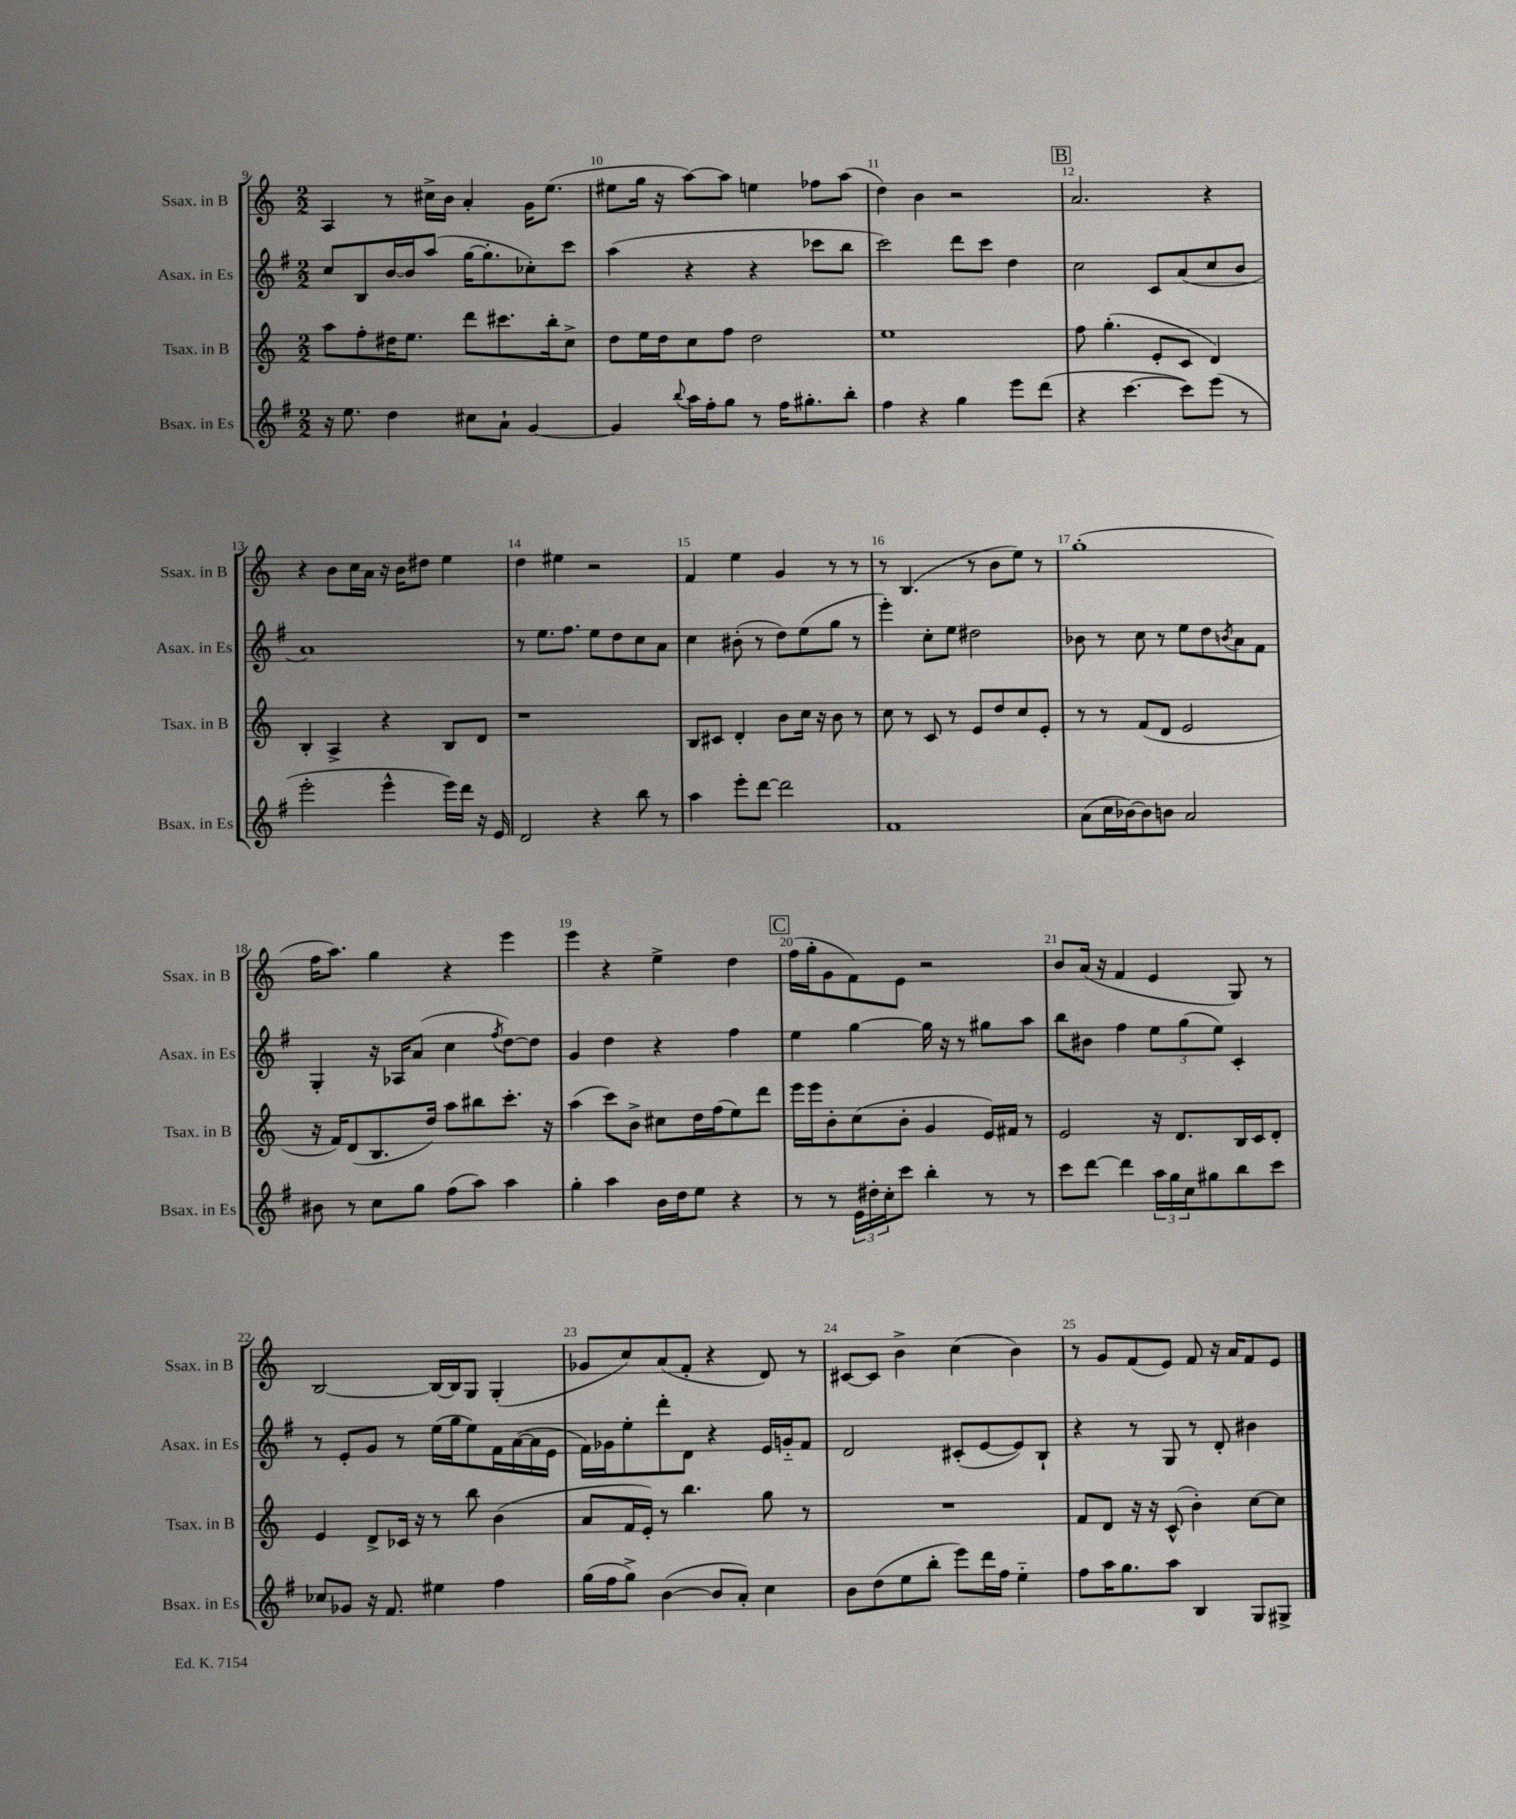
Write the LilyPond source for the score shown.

<<
\new StaffGroup <<
\new Staff = "s0" \with { instrumentName = "Ssax. in B" shortInstrumentName = "Ssax. in B" } {
    \clef treble \key c \major \numericTimeSignature \time 2/2
    a4 r8 cis''16-> b'16 a'4-. g'16 e''8.( |
    eis''8 g''16 r16 a''8~) a''8 e''4 fes''8 a''8( |
    d''4) b'4 r2 |
    \mark \markup { \box "B" } a'2. r4 |
    r4 b'8 c''16 a'16 r16 b'16 dis''8 e''4 |
    d''4 eis''4 r2 |
    f'4 e''4 g'4 r8 r8 |
    r8 b4.( r8 b'8 e''8) r8 |
    g''1-.( |
    f''16 a''8.) g''4 r4 e'''4 |
    e'''4 r4 e''4-> d''4 |
    \mark \markup { \box "C" } f''16( g''16-. g'8 f'8) e'8 r2 |
    b'8 a'16( r16 f'4 e'4 g8) r8 |
    b2~ b16~ b16 g8 g4-.( |
    ges'8 c''8) a'8( f'8-. r4 d'8) r8 |
    cis'8~ cis'8 b'4-> c''4( b'4) |
    r8 g'8 f'8( e'8) f'8 r16 a'16 f'8 e'8 \bar "|." |
}
\new Staff = "s1" \with { instrumentName = "Asax. in Es" shortInstrumentName = "Asax. in Es" } {
    \clef treble \key g \major \numericTimeSignature \time 2/2
    c''8 b8 b'16~ b'16 a''8( g''16~ g''8.-. ces''8-.) c'''8 |
    a''4( r4 r4 ces'''8 b''8 |
    c'''2) d'''8 c'''8 d''4 |
    \mark \markup { \box "B" } c''2 c'8 a'8( c''8 b'8 |
    a'1) |
    r8 e''8. fis''8. e''8 d''8 c''8 a'8 |
    c''4 bis'8-.( r8 d''8) e''8( g''8 r8 |
    e'''4-.) c''8-. e''8 dis''2 |
    bes'8 r8 c''8 r8 e''8 d''8 \acciaccatura { b'8 } a'8 fis'8 |
    g4-. r16 aes16 a'8( c''4 \acciaccatura { fis''8 } d''8~) d''8 |
    g'4 d''4 r4 fis''4 |
    \mark \markup { \box "C" } e''4 g''4~ g''16 r16 r8 gis''8 a''8 |
    b''8 bis'8 fis''4 \tuplet 3/2 { e''8 g''8( e''8) } c'4-. |
    r8 e'8-. g'8 r8 e''16( g''16 e''8) fis'16 a'16~( a'16 e'16 |
    fis'16) ges'16 e''8-. d'''8-. d'8 r4 e'16 g'16-_ fis'8 |
    d'2 cis'8-.( e'8~ e'8) b8-! |
    r4 r8 g8 r8 d'8-. bis'4 \bar "|." |
}
\new Staff = "s2" \with { instrumentName = "Tsax. in B" shortInstrumentName = "Tsax. in B" } {
    \clef treble \key c \major \numericTimeSignature \time 2/2
    a''8 f''8-. dis''16 e''8. d'''8 cis'''8. b''16-. c''8-> |
    d''8 e''16 d''16 c''8 f''8 d''2 |
    e''1 |
    \mark \markup { \box "B" } f''8 g''4.-.( e'8-. c'8 d'4) |
    b4-. a4-> r4 b8 d'8 |
    r1 |
    b8 cis'8 d'4-. b'8 c''16 r16 b'8 r8 |
    c''8 r8 c'8 r8 e'8 d''8 c''8 e'8-. |
    r8 r8 f'8( d'8 e'2 |
    r16 f'16) d'8( b8. d''16) a''8 bis''8 c'''8.-. r16 |
    a''4( c'''8) b'8-> cis''8 d''16 f''16( e''8) d'''8 |
    \mark \markup { \box "C" } e'''16 e'''16 b'8-. c''8( b'8-. g'4 e'16) fis'16 r8 |
    e'2 r16 d'8. b16 c'16 d'8-. |
    e'4 d'8-> ces'16 r16 r8 b''8 b'4( |
    a'8 f'16 e'16-.) r8 b''4. g''8 r8 |
    R1 |
    f'8 d'8 r16 r16 c'8-^( b'4-.) c''8~ c''8 \bar "|." |
}
\new Staff = "s3" \with { instrumentName = "Bsax. in Es" shortInstrumentName = "Bsax. in Es" } {
    \clef treble \key g \major \numericTimeSignature \time 2/2
    r16 e''8. d''4 cis''8 a'8-! g'4~ |
    g'4 \appoggiatura { b''8 } a''16 fis''16-. g''8 r8 fis''16 gis''8.-. b''8-. |
    fis''4 r4 g''4 e'''8 d'''8( |
    \mark \markup { \box "B" } r4 c'''4.~ c'''8) e'''8( r8 |
    e'''2-. e'''4-^ e'''16) d'''16 r16 e'16 |
    d'2 r4 b''8 r8 |
    a''4 e'''8-. d'''8~ d'''2 |
    fis'1 |
    a'8( c''16 bes'16~) bes'8 b'8 a'2 |
    bis'8 r8 c''8 g''8 fis''8( a''8) a''4 |
    g''4-. a''4 b'16 d''16 e''8 r4 |
    \mark \markup { \box "C" } r8 r8 \tuplet 3/2 { e'16 dis''16-. c''16-. } c'''8 b''4-. r8 r8 |
    c'''8 d'''8~ d'''4 \tuplet 3/2 { a''16 g''16 c''16 } gis''8 b''8 c'''8 |
    ces''8 ges'8 r16 fis'8. eis''4 fis''4 |
    g''16( fis''16 g''8->) b'4~( b'8 a'8-.) c''4 |
    b'8 d''8( e''8 b''8-. e'''8) d'''16 fis''16 e''4-_ |
    fis''8 a''16 g''8. a''8 b4 g8 gis8-> \bar "|." |
}
>>
>>
\layout { \context { \Score currentBarNumber = #9 \override BarNumber.break-visibility = ##(#f #t #t) barNumberVisibility = #all-bar-numbers-visible } }
